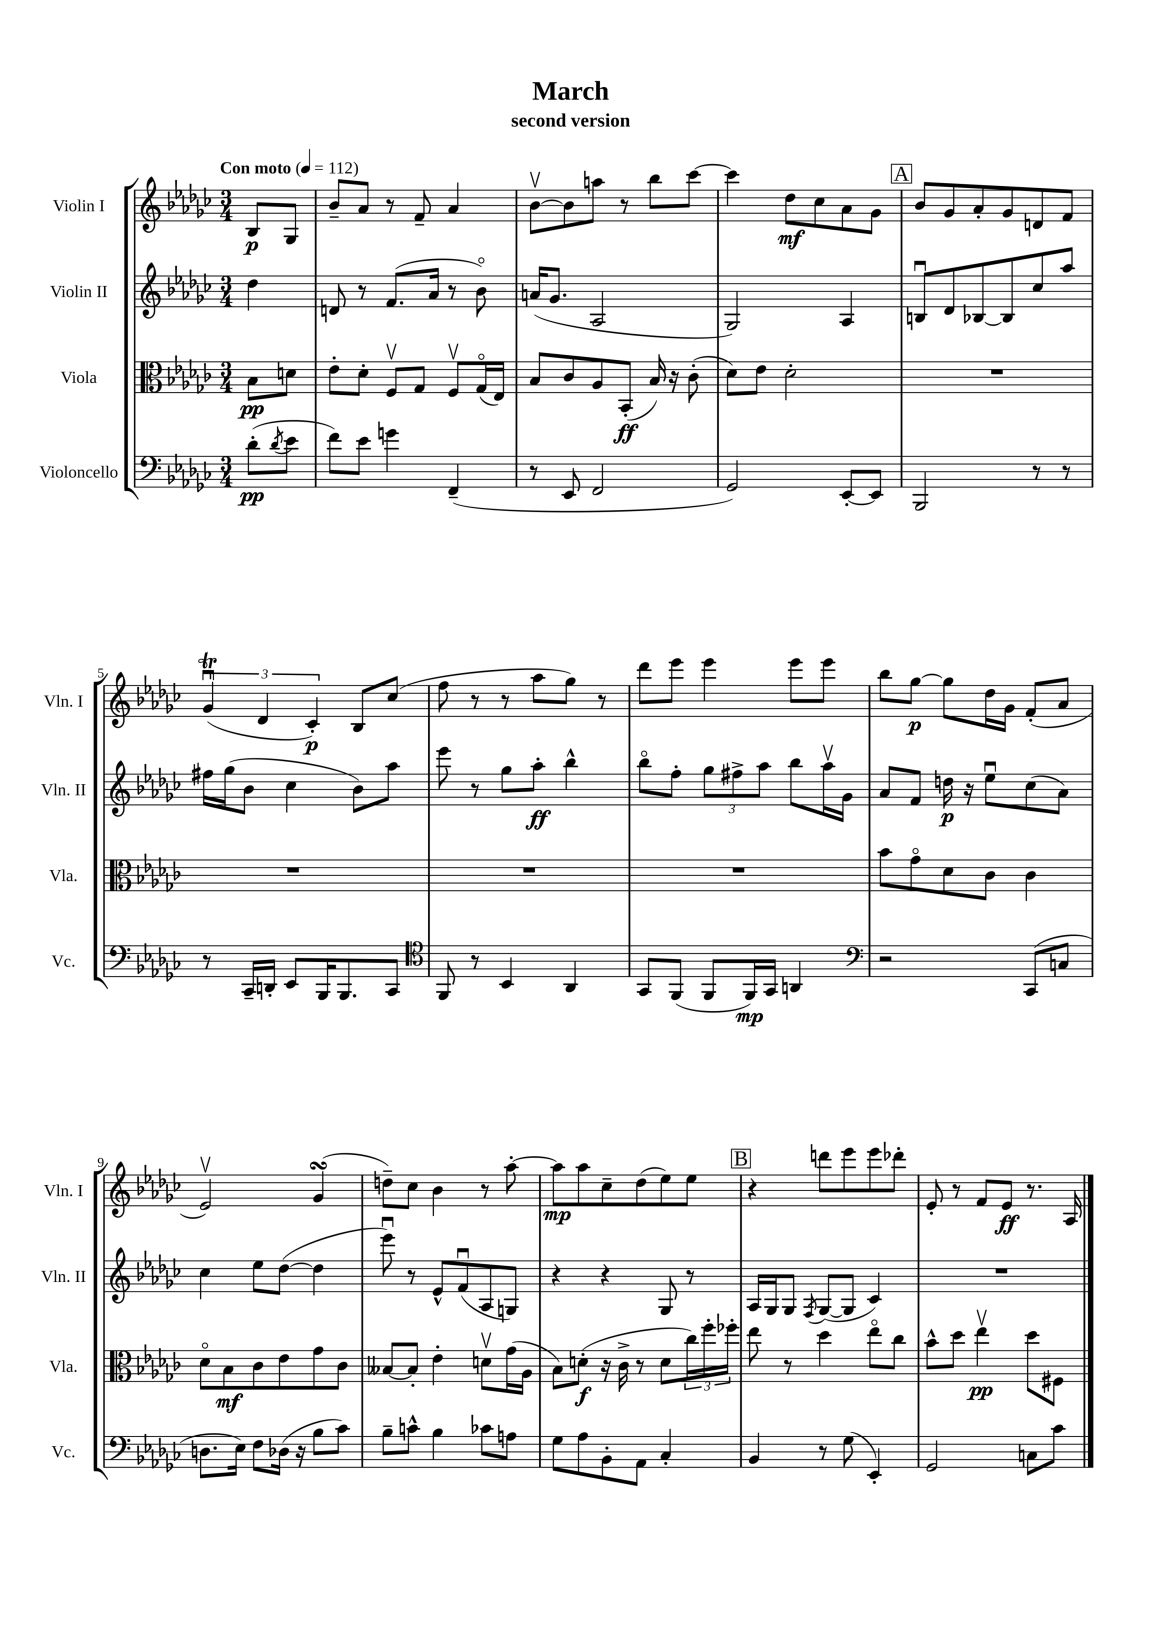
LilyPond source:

\header { title = "March" subtitle = "second version" }
<<
\new StaffGroup <<
\new Staff = "s0" \with { instrumentName = "Violin I" shortInstrumentName = "Vln. I" } {
    \clef treble \key ges \major \numericTimeSignature \time 3/4 \partial 4 \tempo "Con moto" 4 = 112
    bes8\p ges8 |
    bes'8-- aes'8 r8 f'8-- aes'4 |
    bes'8~\upbow bes'8 a''8 r8 bes''8 ces'''8~ |
    ces'''4 des''8\mf ces''8 aes'8 ges'8 |
    \mark \markup { \box "A" } bes'8 ges'8 aes'8-. ges'8 d'8 f'8 |
    \tuplet 3/2 { ges'4\downbow\trill( des'4 ces'4-.\p) } bes8 ces''8( |
    f''8 r8 r8 aes''8 ges''8) r8 |
    des'''8 ees'''8 ees'''4 ees'''8 ees'''8 |
    bes''8 ges''8~\p ges''8 des''16 ges'16 f'8-.( aes'8 |
    ees'2\upbow) ges'4\turn( |
    d''8--) ces''8 bes'4 r8 aes''8~-. |
    aes''8\mp aes''8 ces''8-- des''8( ees''8) ees''8 |
    \mark \markup { \box "B" } r4 d'''8 ees'''8 ees'''8 des'''8-. |
    ees'8-. r8 f'8 ees'8\ff r8. aes16 \bar "|." |
}
\new Staff = "s1" \with { instrumentName = "Violin II" shortInstrumentName = "Vln. II" } {
    \clef treble \key ges \major \numericTimeSignature \time 3/4 \partial 4
    des''4 |
    d'8 r8 f'8.( aes'16 r8 bes'8\flageolet) |
    a'16( ges'8. aes2 |
    ges2) aes4 |
    \mark \markup { \box "A" } b8\downbow des'8 bes8~ bes8 ces''8 aes''8 |
    fis''16 ges''16( bes'8 ces''4 bes'8) aes''8 |
    ees'''8 r8 ges''8 aes''8-.\ff bes''4-^ |
    bes''8\flageolet f''8-. \tuplet 3/2 { ges''8 fis''8-> aes''8 } bes''8 aes''16\upbow ges'16 |
    aes'8 f'8 d''16\p r16 ees''8\downbow ces''8( aes'8) |
    ces''4 ees''8 des''8~( des''4 |
    ees'''8\downbow) r8 ees'8-^ f'8\downbow( aes8 g8) |
    r4 r4 ges8 r8 |
    \mark \markup { \box "B" } aes16 ges16 ges8 \acciaccatura { f8 } ges8~( ges8 ces'4) |
    R2. \bar "|." |
}
\new Staff = "s2" \with { instrumentName = "Viola" shortInstrumentName = "Vla." } {
    \clef alto \key ges \major \numericTimeSignature \time 3/4 \partial 4
    bes8\pp d'8 |
    ees'8-. des'8-. f8\upbow ges8 f8\upbow ges16\flageolet( ees16) |
    bes8 ces'8 aes8 bes,8-.\ff( bes16) r16 ces'8-.( |
    des'8) ees'8 des'2-. |
    \mark \markup { \box "A" } R2. |
    R2. |
    R2. |
    R2. |
    bes'8 ges'8\flageolet des'8 ces'8 ces'4 |
    des'8\flageolet bes8\mf ces'8 ees'8 ges'8 ces'8 |
    beses8~ beses8-. ees'4-. d'8\upbow ges'16( aes16 |
    bes8) d'8-.\f( r16 ces'16-> r8 d'8 \tuplet 3/2 { ces''16) f''16-. fes''16-. } |
    \mark \markup { \box "B" } ees''8 r8 des''4 ees''8\flageolet ces''8 |
    bes'8-^ des''8 ees''4\upbow\pp des''8 fis8 \bar "|." |
}
\new Staff = "s3" \with { instrumentName = "Violoncello" shortInstrumentName = "Vc." } {
    \clef bass \key ges \major \numericTimeSignature \time 3/4 \partial 4
    des'8-.\pp( \acciaccatura { des'8 } ees'8 |
    f'8) ees'8 g'4 f,4--( |
    r8 ees,8 f,2 |
    ges,2) ees,8~-. ees,8 |
    \mark \markup { \box "A" } bes,,2 r8 r8 |
    r8 ces,16-- d,16-. ees,8 bes,,16 bes,,8. ces,8 |
    \clef tenor f,8 r8 bes,4 aes,4 |
    ges,8 f,8( f,8 f,16\mp) ges,16 a,4 |
    \clef bass r2 ces,8( c8 |
    d8. ees16) f8 des16( r16 bes8 ces'8) |
    bes8-- c'8-^ bes4 ces'8 a8 |
    ges8 aes8 bes,8-. aes,8 ces4-. |
    \mark \markup { \box "B" } bes,4 r8 ges8( ees,4-.) |
    ges,2 c8 ces'8 \bar "|." |
}
>>
>>
